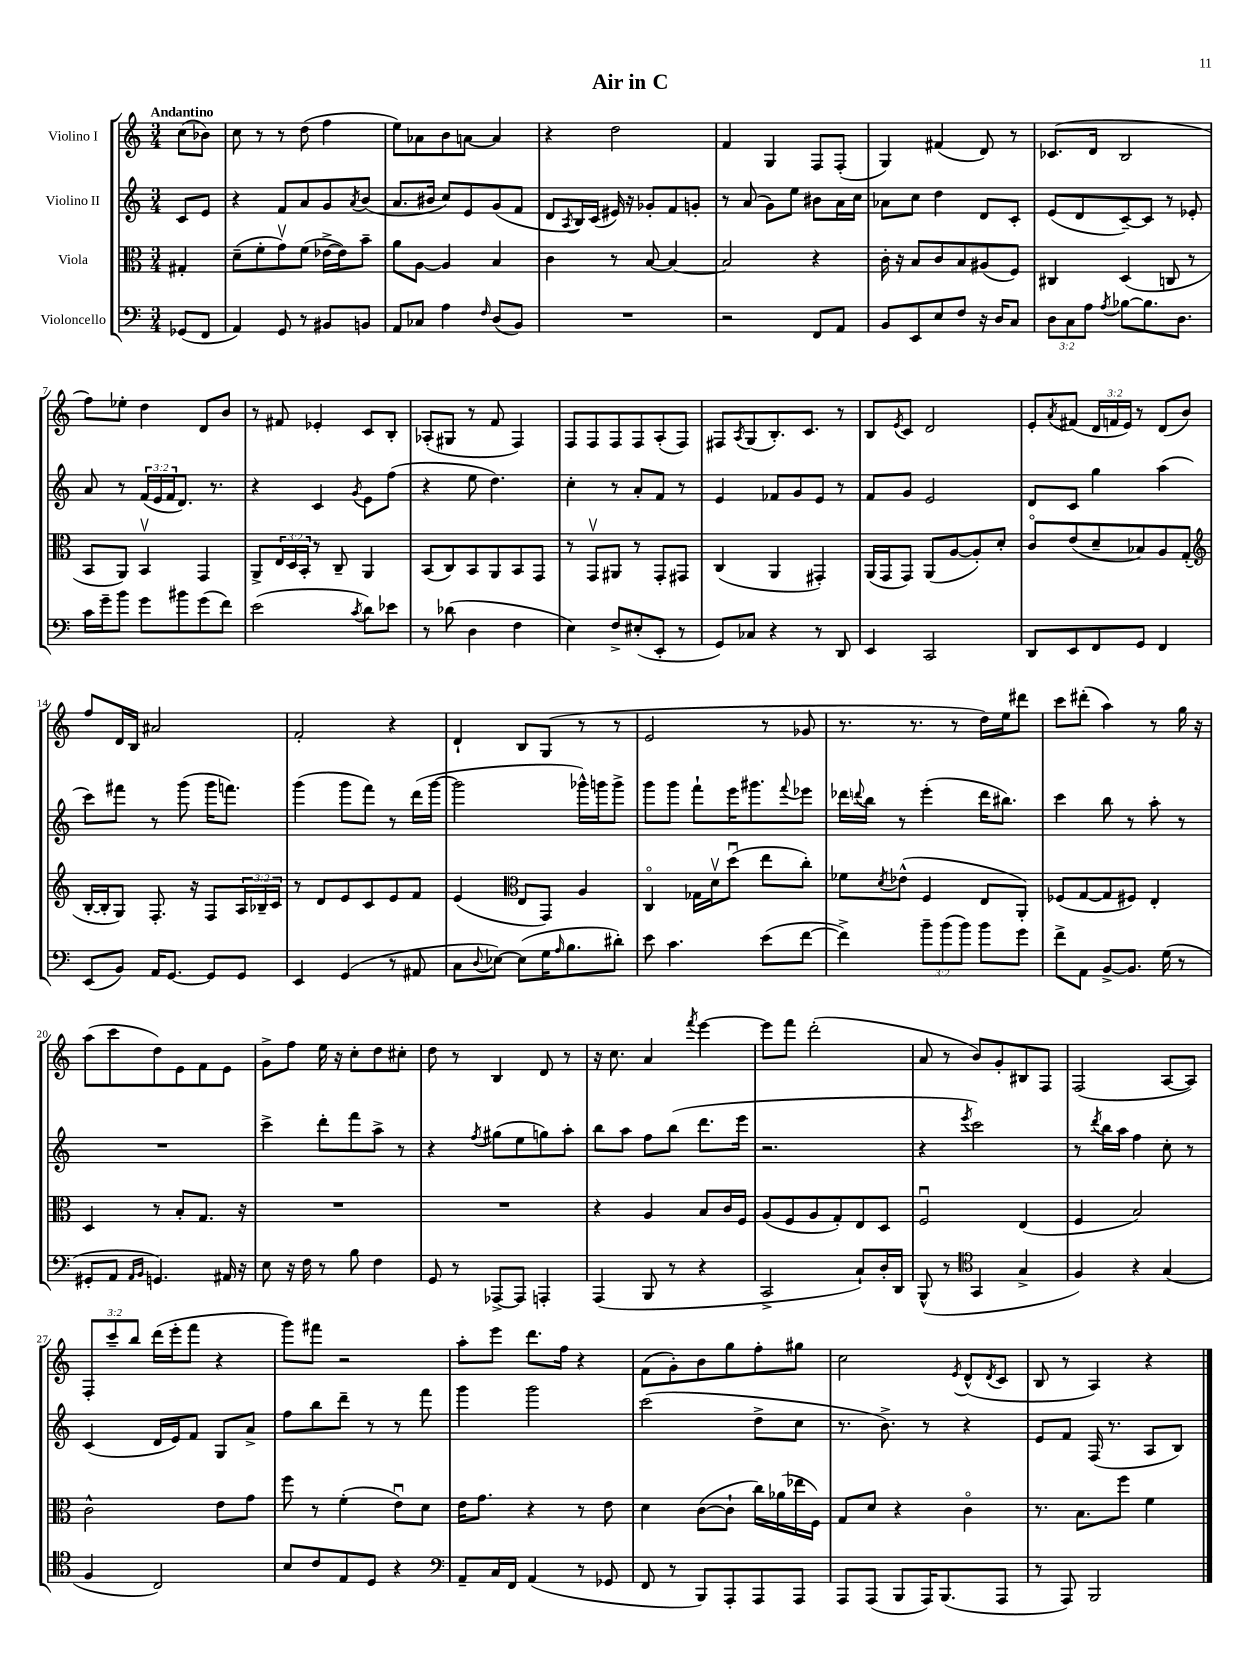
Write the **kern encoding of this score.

**kern	**kern	**kern	**kern
*staff4	*staff3	*staff2	*staff1
*clefF4	*clefC3	*clefG2	*clefG2
*k[]	*k[]	*k[]	*k[]
*M3/4	*M3/4	*M3/4	*M3/4
(8GG-/L	4G#'/	8c/L	(8cc\L
8FF/J	.	8e/J	8b-\J)
=	=	=	=
4AA/)	(8d~\L	4r	8cc\
.	8f'\	.	8r
8GG/	8gv\)	8f/L	8r
8r	(8f\J	8a/	(8dd\
8BB#/L	[16e-^\LL	8g/	4ff\
.	16e-\]J)	.	.
.	.	8qa/	.
8BB/J	8b~\J	(8b/J	.
=	=	=	=
8AA/L	8a\L	8.a/L	8ee\L)
8C-/J	[8A\J	.	8a-\
.	.	16b#/Jk	.
4A\	4A/]	8cc/L)	8b\
.	.	8e/	[8a\J
16qqF/	.	.	.
(8D/L	4B/	(8g/	4a/]
8BB/J)	.	8f/J	.
=	=	=	=
2.r	4c\	8d/L	4r
.	.	8qA/	.
.	.	16B/L)	.
.	.	(16c/JJ	.
.	8r	16e#/)	2dd\
.	.	16r	.
.	[8B/	8g-'/L	.
.	4B/_	8f/	.
.	.	8g'/J	.
=	=	=	=
2r	2B/]	8r	4f/
.	.	(8a/	.
.	.	8g\L)	4G/
.	.	8ee\J	.
8FF/L	4r	8b#\L	8F/L
8AA/J	.	16a\L	(8F'/J
.	.	16cc\JJ	.
=	=	=	=
8BB/L	16c'\	8a-\L	4G/)
.	16r	.	.
8EE/	8B/L	8cc\J	.
8E/	8c/	4dd\	(4f#/
8F/J	8B/	.	.
16r	(8A#/	8d/L	8d/)
16D/LK	.	.	.
8C/J	8F/J)	8c'/J	8r
=	=	=	=
12D\L	4C#/	(8e/L	(8.c-/L
12C\	.	.	.
.	.	8d/	.
12A\J	.	.	.
.	.	.	16d/Jk
8qA/	.	.	.
[8B-\L	(4D/	[8c~/)	2B/
8.B-\]	.	8c/]J	.
.	8C/	8r	.
8.D\J	.	.	.
.	8r	8e-'/	.
=	=	=	=
16c\LL	8BB/L	8a/	8ff\L)
16g~\J	.	.	.
8b\J	8AA/J)	8r	8ee-'\J
8g\L	4BBv/	(24f/LL	4dd\
.	.	24e/	.
.	.	24f/J	.
8b#\	.	8.d/J)	.
(8g\	4GG/	.	8d/L
.	.	8.r	.
8f\J)	.	.	8b/J
=	=	=	=
(2e\	8AA^/L	4r	8r
.	24E/L	.	8f#/
.	24D/	.	.
.	24BB'/JJ	.	.
.	8r	4c/	4e-'/
.	8C~/	.	.
8qc/	.	8qg/	.
8d\L)	4AA/	8e\L	8c/L
8e-\J	.	(8ff\J	8B'/J
=	=	=	=
8r	(8BB/L	4r	(8A-'/L
(8d-\	8C/)	.	8G#/J
4D\	8BB/	8ee\	8r
.	8AA/	4.dd\)	8f/
4F\	8BB/	.	4F/)
.	8GG/J	.	.
=	=	=	=
4E\)	8r	4cc'\	8F/L
.	8GGv/L	.	8F/
8F^/L	8AA#/J	8r	8F/
(8E#'/	8r	8a'/L	8F/
8EE'/J	8GG'/L	8f/J	(8A'/
8r	8GG#/J	8r	8F/J)
=	=	=	=
8GG/L)	(4C/	4e/	8F#/L
.	.	.	8qA/
8C-/J	.	.	(8G/
4r	4AA/	8f-/L	8.B'/)
.	.	8g/	.
.	.	.	8.c/J
8r	4GG#'/)	8e/J	.
8DD/	.	8r	8r
=	=	=	=
4EE/	(16AA/LL	8f/L	8B/L
.	16GG/J	.	.
.	.	.	8qe/
.	8GG/J)	8g/J	8c/J
2CC/	(8AA/L	2e/	2d/
.	[8A/	.	.
.	8A'/])	.	.
.	8d'/J	.	.
=	=	=	=
8DD/L	8co/L	8d/L	8e'/L
.	.	.	8qa/
8EE/	(8e/	8c/J	(8f#/J
8FF/	8d~/	4gg\	24d/LL
.	.	.	24f/
.	.	.	24e/JJ)
8GG/J	8B-/)	.	8r
4FF/	8A/	(4aa\	(8d/L
.	(8G'/J	.	8b/J)
=	=	=	=
*	*clefG2	*	*
(8EE/L	[16B'/LL	8ccc\L)	8ff/L
.	16B'/]J	.	.
8BB/J)	8G/J)	8fff#\J	16d/L
.	.	.	16B/JJ
16AA/LK	8.F'/	8r	2a#/
[8.GG/J	.	.	.
.	.	(8ggg\	.
.	16r	.	.
8GG/]L	8F/L	16ggg\LK	.
.	.	8.fff\J)	.
8GG/J	24A/L	.	.
.	24B-~/	.	.
.	24c/JJ	.	.
=	=	=	=
4EE/	8r	(4ggg\	2f'/
.	8d/L	.	.
(4GG/	8e/	8ggg\L	.
.	8c/	8fff\J)	.
8r	8e/	8r	4r
8AA#/	8f/J	(16ddd\LL	.
.	.	[16ggg\JJ	.
=	=	=	=
8C\L	(4e/	2ggg\]	4d`/
8qqD/	.	.	.
[8E-\J)	.	.	.
*	*clefC3	*	*
(8E-\]L	8E/L	.	8B/L
16G\K	8GG/J)	.	(8G/J
16qqA/	.	.	.
8.B\	.	.	.
.	4A/	16ggg-^^\LL)	8r
.	.	16ggg\J	.
8d#'\J)	.	8ggg^\J	8r
=	=	=	=
8e\	4Co/	8ggg\L	2e/
4.c\	.	8ggg\J	.
.	16G-\LL	8fff`\L	.
.	16dv\J	.	.
.	(8ddu\J	16eee\K	.
.	.	8.ggg#\	.
(8e\L	8ee\L	.	8r
.	.	8qqfff/	.
[8f\J	8cc'\J)	8eee-\J	8g-/
=	=	=	=
4f^\])	8f-\L	16ddd-\LL	8.r
.	.	8qqddd/	.
.	.	16bb\JJ	.
.	8qd/	.	.
.	(8e-^^\J	8r	.
.	.	.	8.r
12b~\L	4F/	(4eee'\	.
(12b\	.	.	.
.	.	.	8r
12b\J)	.	.	.
8b\L	8E/L	16ddd\LK	16dd\LL)
.	.	8.bb#\J)	16ee\J
8g\J	8AA'/J)	.	8ddd#\J
=	=	=	=
8f^\L	(8F-/L	4ccc\	8ccc\L
8AA\J	[8G/	.	(8ddd#'\J
[8BB^/L	8G/]	8bb\	4aa\)
8.BB/]J	8F#/J)	8r	.
.	4E'/	8aa'\	8r
(16G\	.	.	.
8r	.	8r	16gg\
.	.	.	16r
=	=	=	=
8GG#'/L	4D/	2.r	(8aa\L
8AA/J	.	.	8ccc\
16qqAA/LL	.	.	.
16qqBB/JJ	.	.	.
4.GG/)	8r	.	8dd\)
.	8B'/L	.	8e\
.	8.G/J	.	8f\
16AA#/	.	.	8e\J
16r	16r	.	.
=	=	=	=
8E\	2.r	4ccc^\	8g^\L
16r	.	.	8ff\J
16F\	.	.	.
8r	.	8ddd'\L	16ee\
.	.	.	16r
8B\	.	8fff\	8cc'\L
4F\	.	8aa^\J	8dd\
.	.	8r	8cc#'\J
=	=	=	=
8GG/	2.r	4r	8dd\
8r	.	.	8r
.	.	8qff/	.
[8AAA-^/L	.	(8gg#\L	4B/
8AAA-/]J	.	8ee\	.
4AAA'/	.	8gg\)	8d/
.	.	8aa'\J	8r
=	=	=	=
(4AAA/	4r	8bb\L	16r
.	.	.	8.cc\
.	.	8aa\J	.
8BBB/	4A/	8ff\L	4a/
8r	.	(8bb\J	.
.	.	.	8qfff/
4r	8B/L	8.ddd\L	[4eee\
.	16c/L	.	.
.	16F/JJ	16eee\Jk	.
=	=	=	=
2CC^/	(8A/L	2.r	8eee\]L
.	8F/	.	8fff\J
.	8A/	.	(2ddd'\
.	8G'/)	.	.
8C`/L)	8E/	.	.
16D'/L	8D/J	.	.
16DD/JJ	.	.	.
=	=	=	=
(8BBB^^/	2Fu/	4r	8a/
8r	.	.	8r
*clefC4	*	*	*
.	.	8qeee/	.
4GG/	.	2ccc\)	8b/L)
.	.	.	8g'/
4G^/	(4E/	.	8B#/
.	.	.	8F/J
=	=	=	=
4F/)	4F/	8r	(2F/
.	.	8qddd/	.
.	.	16bb\LL	.
.	.	16aa\JJ	.
4r	2B/)	4ff\	.
(4G/	.	8cc'\	[8A/L
.	.	8r	8A/]J)
=	=	=	=
4F/	2c^^\	(4c/	12F'/L
.	.	.	12ccc~/
.	.	.	12bb/J
2C/)	.	16d/LL	(16ddd\LL
.	.	16e/J)	16eee'\J
.	.	8f/J	8fff\J
.	8e\L	8G/L	4r
.	8g\J	8a^/J	.
=	=	=	=
8B/L	8ff\	8ff\L	8ggg\L)
8c/	8r	8bb\	8fff#\J
8E/	(4f'\	8ddd~\J	2r
8D/J	.	8r	.
4r	8eu\L)	8r	.
.	8d\J	8fff\	.
=	=	=	=
*clefF4	*	*	*
8AA~/L	16e\LK	4ggg\	8aa'\L
.	8.g\J	.	.
16C/L	.	.	8eee\J
16FF/JJ	.	.	.
(4AA/	4r	2ggg\	8.ddd\L
.	.	.	16ff\Jk
8r	8r	.	4r
8GG-/	8e\	.	.
=	=	=	=
8FF/	4d\	(2ccc\	(8f\L
8r	.	.	8g'\)
8BBB/L)	([8c\L	.	8b\
8AAA'/	8c`\]J	.	8gg\
8AAA/	16cc\LL)	8dd^\L	8ff'\
.	(16a-\	.	.
8AAA/J	16ee-\	8cc\J	8gg#\J
.	16F\JJ)	.	.
=	=	=	=
8AAA/L	8G/L	8.r	2cc\
(8AAA/J	8d/J	.	.
.	.	8.b^\)	.
8BBB/L	4r	.	.
16AAA/K)	.	8r	.
(8.BBB/	.	.	.
.	.	.	8qe/
.	4co\	4r	(8d^^/L
.	.	.	8qd/
8AAA/J	.	.	8c/J
=	=	=	=
8r	8.r	8e/L	8B/
8AAA/)	.	8f/J	8r
.	8.B\L	.	.
2BBB/	.	(16F/	4A/)
.	.	8.r	.
.	8ff\J	.	.
.	4f\	8A/L	4r
.	.	8B/J)	.
==	==	==	==
*-	*-	*-	*-
